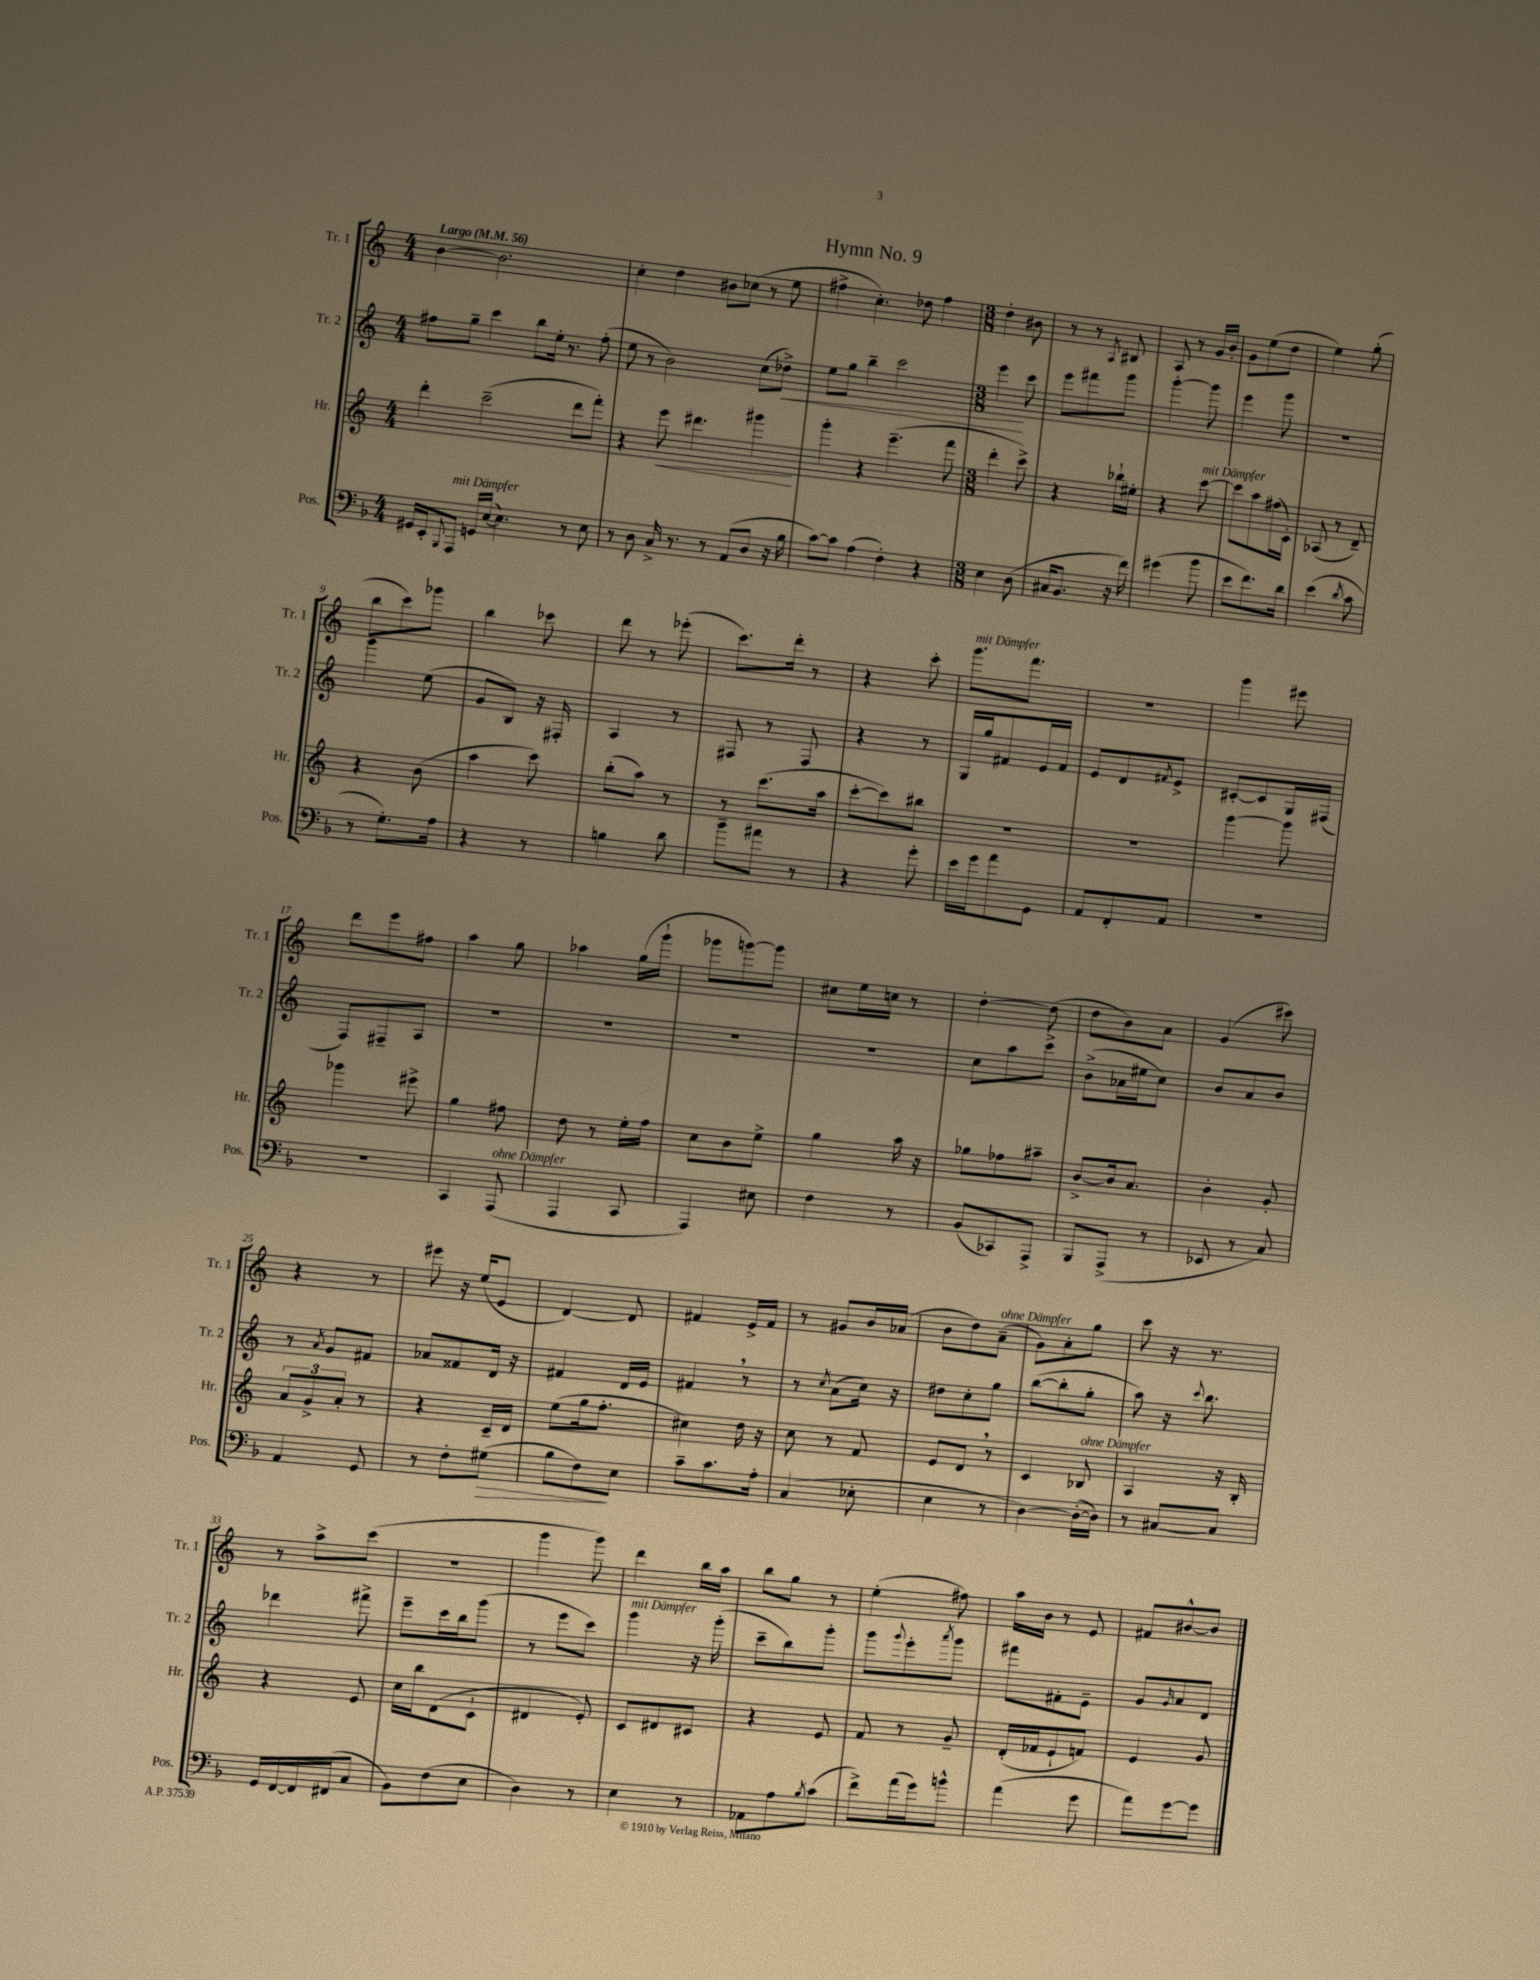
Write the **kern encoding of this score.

**kern	**kern	**kern	**kern
*staff4	*staff3	*staff2	*staff1
*clefF4	*clefG2	*clefG2	*clefG2
*k[b-]	*k[]	*k[]	*k[]
*M4/4	*M4/4	*M4/4	*M4/4
*MM56	*MM56	*MM56	*MM56
16GG#/LL	4ddd'\	8ff#\L	[4b\
16EE'/J	.	.	.
8qqBBB-/	.	.	.
8AAA/J	.	8gg~\J	.
16GG/LL	(2ccc~\	4ccc\	2.b\]
([16E/JJ	.	.	.
4.E\])	.	.	.
.	.	8bb\L	.
.	.	16ee'\Jk	.
.	.	8.r	.
8r	8ddd\L	.	.
8E\	8fff'\J)	(8ff#'\	.
=	=	=	=
8r	4r	8ee\	4cc'\
8D\	.	8r	.
16C^/	8eee\	2b\)	4dd\
8.r	.	.	.
.	4.ddd#\	.	.
8r	.	.	8b#\L
(8AA/L	.	.	(8cc-\J
8D/J	4ggg#\	(8cc\L	8r
16r	.	8dd-^\J)	8ee\
16B-\	.	.	.
=	=	=	=
[8c\L)	4ggg'\	8ee\L	4ff#^\
8c\]J	.	8gg\J	.
(4A\	4r	4bb~\	4.cc'\)
4F'\)	(4.eee~\	2ccc\	.
.	.	.	8dd-\
4r	.	.	4ff#\
.	8fff\	.	.
=	=	=	=
*M3/8	*M3/8	*M3/8	*M3/8
4E\	4ddd'\	4eee\	4dd'\
(8D\	8ccc^\)	8ccc\	8b#\
=	=	=	=
16C#/LK	4r	8eee\L	8r
8.BB-/J	.	.	.
.	.	8fff#\	8r
.	.	.	8qA/
16r	16bb-`\LL	8ggg\J	8B#/
16f\)	16ee#'\JJ	.	.
=	=	=	=
(4g#\	4r	[4ggg'\	8A/
.	.	.	8r
8b-\	[8ccc\	8ggg\]	16g/LL
.	.	.	16b'/JJ
=	=	=	=
8e\L	8ccc\]L	4eee\	8g\L
8.f\)	8aa\	.	(8ee\
.	(16ff#\L	8ggg\	8dd\J
16d\Jk	16c'\JJ)	.	.
=	=	=	=
(4e\	(8A-/	4.r	4ee\)
.	8r	.	.
8qd/	.	.	.
8c\	8d~/)	.	(8gg'\
=	=	=	=
8r	4r	4ggg\	8bb\L
8.G'\L)	.	.	8ccc\)
.	(8b\	(8ee\	8ggg-\J
16A\Jk	.	.	.
=	=	=	=
4r	4aa\	8g/L	4bb\
.	.	8B/J)	.
8r	8ccc\)	16r	8ccc-\
.	.	16F#'/	.
=	=	=	=
4B\	(8bb'\L	4A/	8ddd\
.	8aa\J)	.	8r
8d\	8r	8r	(8eee-'\
=	=	=	=
8b-~\L	8r	8F#/	8.ccc\L)
8a#\J	(8.ccc\L	8r	.
.	.	.	16ddd'\Jk
8r	.	8F#/	8r
.	16aa\Jk	.	.
=	=	=	=
4r	[8ccc'\L	4r	4r
.	8ccc\])	.	.
8g'\	8bb#\J	8r	8ccc'\
=	=	=	=
16e\LL	4.r	16G/LL	8.ggg\L
16g\J	.	16gg/J	.
8a\	.	8f#/	.
.	.	.	8.fff\J
8GG\J	.	16e/L	.
.	.	16f#/JJ	.
=	=	=	=
8AA/L	4.r	8e/L	4.r
8FF'/	.	8d/	.
.	.	8qf#/	.
8AA/J	.	8e^/J	.
=	=	=	=
4.r	[4ggg\	[8c#'/L	4ggg\
.	.	8c#/]	.
.	8ggg\]	16G/L	8eee#\
.	.	(16F#/JJ	.
=	=	=	=
4.r	4ggg-\	8F/L)	8ddd\L
.	.	8F#~/	8eee\
.	8eee#^\	8A/J	8ff#\J
=	=	=	=
4CC/	4gg\	4.r	4aa\
(8AAA/	8ff#\	.	8gg\
=	=	=	=
4AAA/	8dd\	4.r	4aa-\
.	8r	.	.
8CC/	16ee'\LL	.	(16gg\LL
.	16ff\JJ	.	16ggg`\JJ
=	=	=	=
4AAA/)	8cc\L	4.r	8ggg-\L
.	8b\	.	[8ggg\)
8E#\	8ee^\J	.	8ggg\]J
=	=	=	=
4F\	4gg\	4.r	8cc#\L
.	.	.	16ee\L
.	.	.	16cc\JJ
8r	16aa\	.	8r
.	16r	.	.
=	=	=	=
(8BB-/L	8gg-\L	8cc\L	[4dd'\
8CC-/)	8ff-\	8aa\	.
8AAA^/J	8aa#~\J	8ccc^\J	(8dd\]
=	=	=	=
8BBB-/L	[8b^/L	(8b^\L	8dd\L
(8AAA^/J	16b/]k	16a-\L	8b\)
.	8.a/J	16ee#\J	.
8r	.	8cc\J)	8a\J
=	=	=	=
8EE-/	4b'\	8b/L	(4g/
8r	.	8a/	.
8C/)	8g'/	8b/J	8ccc#\)
=	=	=	=
4AA/	12a/L	8r	4r
.	12g^/	.	.
.	.	8qa/	.
.	.	8g/L	.
.	12a'/J	.	.
8GG/	8r	8f#/J	8r
=	=	=	=
8r	4r	8a-/L	8eee#\
8F'\L	.	8f##/	16r
.	.	.	(16ee/LK
(8G#\J	16c~/LL	16d/Jk	8e/J
.	16d/JJ	16r	.
=	=	=	=
8B-\L	(8ee\L	4f#/	[4d/)
8F\)	16gg\k	.	.
.	8.ff'\J	.	.
8E\J	.	16d/LL	8d/]
.	.	16e/JJ	.
=	=	=	=
8c~\L	4cc#\)	4f#/	4f#/
8.c\	.	.	.
.	16dd\	8r	16e^/LL
16A'\Jk	16r	.	16f#/JJ
=	=	=	=
(4C/	8cc\	8r	8r
.	.	8qcc/	.
.	8r	(8a\L	8g#/L
8E-'\	8f/	16cc\Jk)	16b/L
.	.	16r	(16a-/JJ
=	=	=	=
4E\	8e/L	8dd#\L	8b\L
.	8d/J	8cc'\	8dd\)
8r	8r	8gg\J	(8a~\J
=	=	=	=
[4D\)	4c/	([8bb\L	8g\L)
.	.	8bb'\]	8a'\
(16D'\_LL	8B-/	8gg'\J	8gg\J
16D\]JJ)	.	.	.
=	=	=	=
8r	4A/	8aa\)	8ccc\
[8C#/L	.	16r	16r
.	.	8qqccc/	.
.	.	8.bb\	8.r
8C#/]J	16r	.	.
.	16B'/	.	.
=	=	=	=
16GG/LL	4r	4ddd-\	8r
[16FF/	.	.	.
16FF/]	.	.	8aa^\L
(16FF#/J	.	.	.
8C/J	8e/	8fff#^\	(8ccc\J
=	=	=	=
8BB-\L)	16cc\LL	8eee~\L	4.r
.	16bb\J	.	.
(8F\	(8d\	16ccc\L	.
.	.	16bb\J	.
8E\J	8c`\J	(8ggg\J	.
=	=	=	=
4D\)	4d#/	8r	4ggg\
.	.	8eee\L	.
8r	8e'/)	8ccc\J)	8ggg\)
=	=	=	=
4E\	8c/L	4ggg\	4ddd\
.	8d#/	.	.
8r	8c#/J	16r	16bb\LL
.	.	(16ggg'\	16aa\JJ
=	=	=	=
8AA-\L	4r	8ccc~\L	8bb\L
8A\	.	8bb\)	8gg\J
8qB-/	.	.	.
(8c\J	8e/	8ggg'\J	8r
=	=	=	=
8f^\L)	8f/	8ggg\L	(4ee'\
.	.	8qqggg/	.
(16a\L	8r	8eee'\	.
16g\J)	.	.	.
.	.	8qaaa/	.
8b^^\J	8g~/	8ggg\J	8ff#\)
=	=	=	=
(4a\	(16d'/LL	8fff#\L	16aa\LL
.	16f-/J	.	16b\JJ
.	8e`/	8f#'\	8r
8g\	8f/J)	8e~\J	8e/
=	=	=	=
8a\L)	4e/	8g/L	8f#/L
.	.	16qqg/	.
[8g\	.	8a/	[8b#^^/
8g\]J	8g/	8d/J	8b#/]J
==	==	==	==
*-	*-	*-	*-
